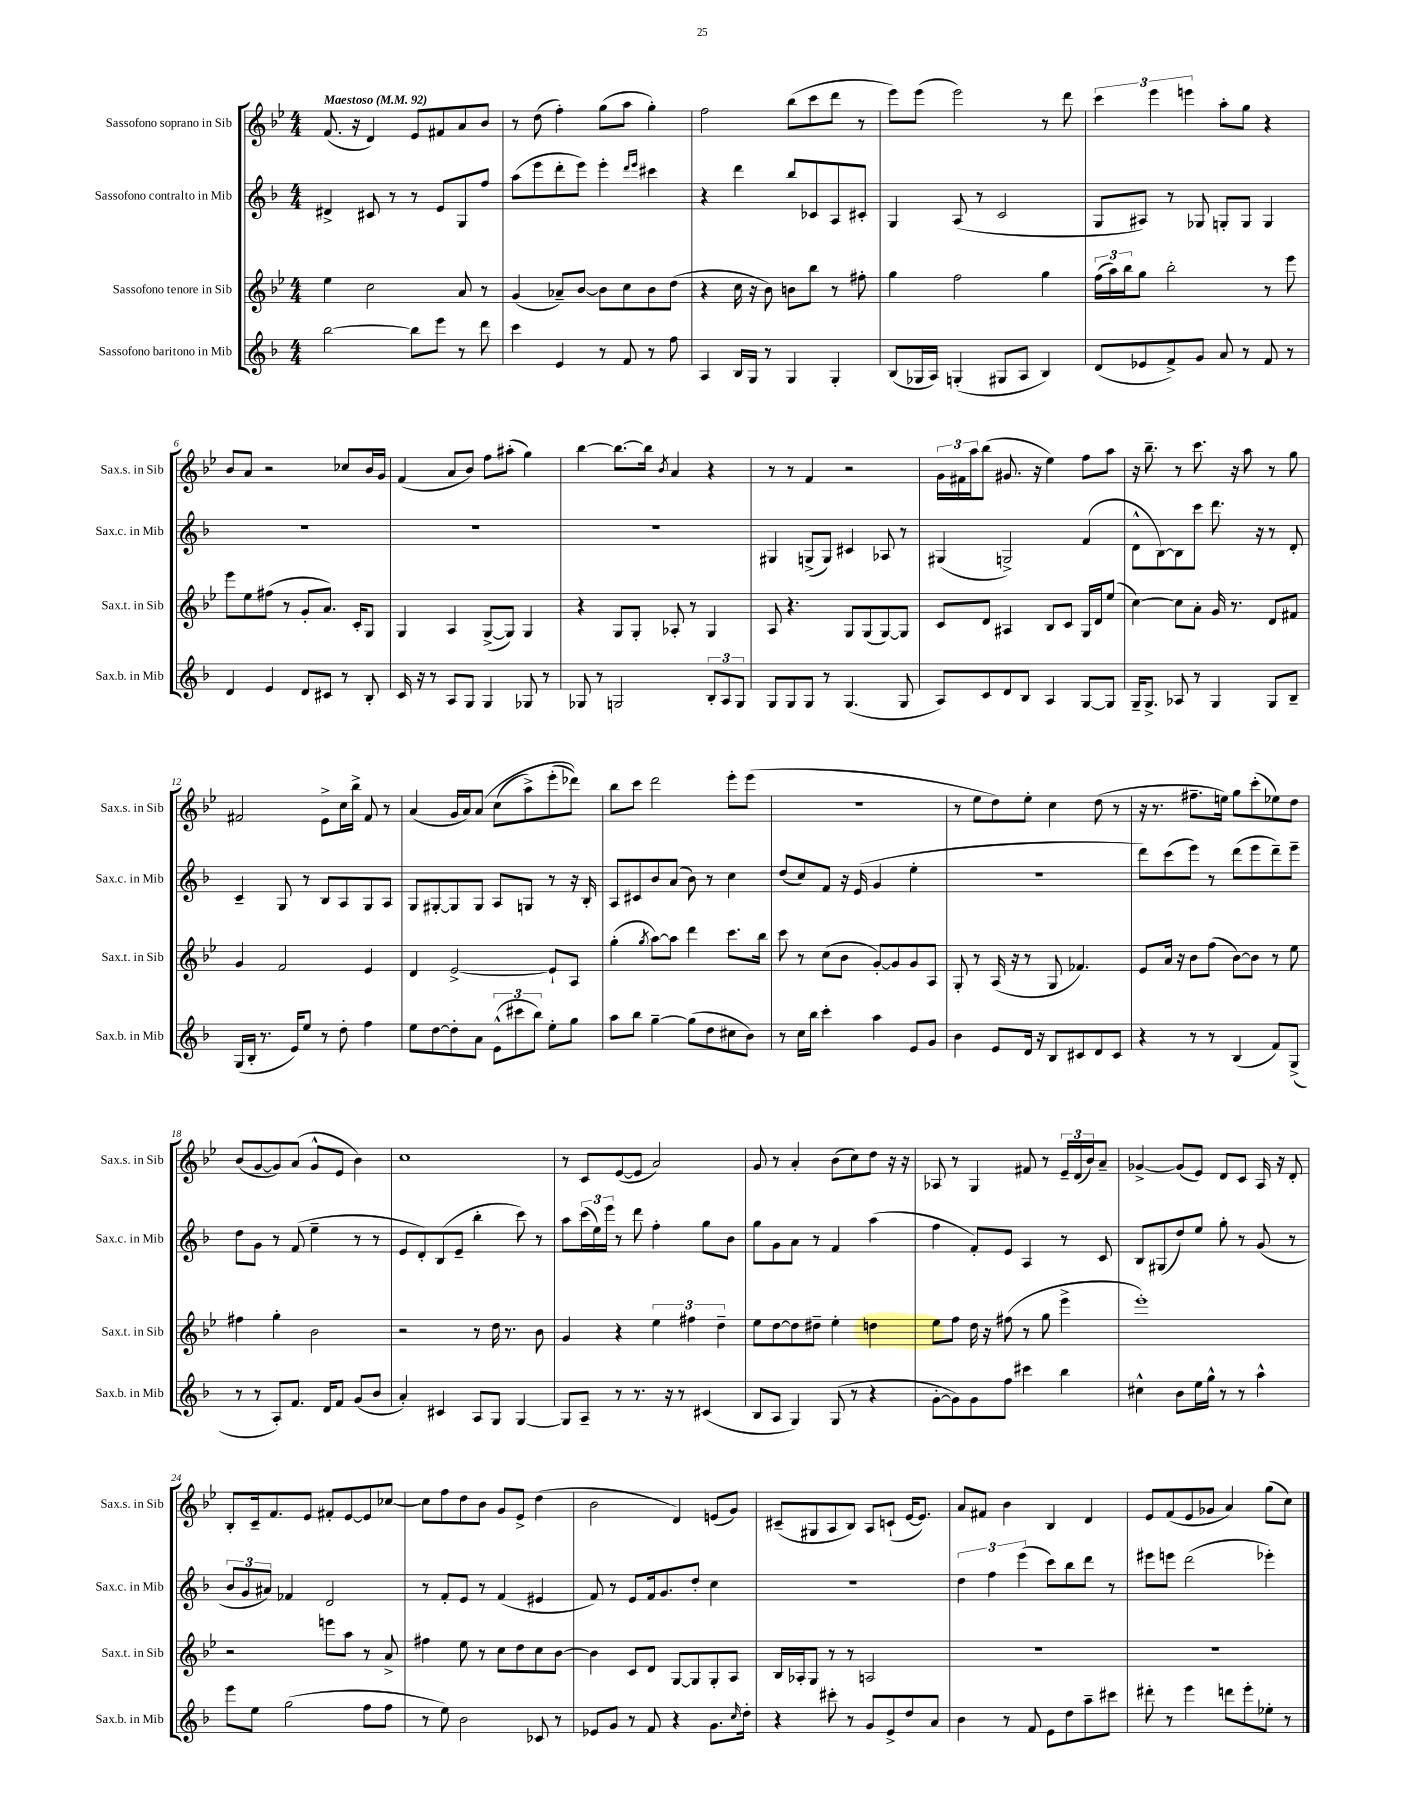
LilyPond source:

<<
\new StaffGroup <<
\new Staff = "s0" \with { instrumentName = "Sassofono soprano in Sib" shortInstrumentName = "Sax.s. in Sib" } {
    \clef treble \key bes \major \numericTimeSignature \time 4/4 \tempo "Maestoso" 4 = 92
    f'8.( r16 d'4) ees'8 fis'8 a'8 bes'8 |
    r8 d''8( f''4-.) g''8( a''8 g''4-.) |
    f''2 bes''8( c'''8 d'''8 r8 |
    ees'''8) ees'''8( ees'''2) r8 d'''8 |
    \tuplet 3/2 { c'''4 ees'''4 e'''4 } a''8-. g''8 r4 |
    bes'8 a'8 r2 ces''8 bes'16 g'16 |
    f'4( a'8 bes'8) f''8 ais''8-.( g''4) |
    bes''4~ bes''8.~ bes''16 \acciaccatura { bes'8 } a'4 r4 |
    r8 r8 f'4 r2 |
    \tuplet 3/2 { g'16 fis'16 a''16 } bes''8( gis'8. r16 ees''4) f''8 a''8 |
    r16 bes''8.-- r8 c'''8. r16 a''8 r8 g''8 |
    fis'2 ees'8-> c''16 bes''16-> fis'8 r8 |
    a'4( g'16 a'16) a'8\( c''8( a''8->) ees'''8-.( des'''8)\) |
    bes''8 c'''8 d'''2 ees'''8-. ees'''8( |
    R1 |
    r8 ees''8 d''8) ees''8-. c''4 d''8( r8 |
    r16 r8. fis''8.-- e''16) g''8 c'''8-.( ees''8) d''8 |
    bes'8( g'8~ g'8) a'8( g'8-^ ees'8 bes'4) |
    c''1 |
    r8 c'8 ees'8~( ees'8 a'2) |
    g'8 r8 a'4-. bes'8( c''8) d''8 r16 r16 |
    aes8 r8 g4 fis'8 r8 \tuplet 3/2 { ees'16-- d'16( bes'16) } a'8-- |
    ges'4~-> ges'8( ees'8) d'8 c'8 a16 r16 d'8-. |
    bes8-. c'16-- f'8. ees'8 fis'8-. ees'8~ ees'8 ces''8~ |
    ces''8 f''8 d''8 bes'8 g'8 ees'8-> d''4( |
    bes'2 d'4) e'8( g'8) |
    cis'8--( gis8 a8 bes8) a8 c'8-!( ees'16~ ees'8.) |
    a'8 fis'8 bes'4 bes4 d'4 |
    ees'8 f'8( ees'8 ges'8 a'4) g''8( c''8) \bar "|." |
}
\new Staff = "s1" \with { instrumentName = "Sassofono contralto in Mib" shortInstrumentName = "Sax.c. in Mib" } {
    \clef treble \key f \major \numericTimeSignature \time 4/4
    dis'4-> cis'8 r8 r8 e'8 g8 f''8 |
    a''8( e'''8 d'''8-. e'''8) e'''4-. \grace { d'''16 e'''16 } cis'''4 |
    r4 d'''4 bes''8 ces'8 a8 cis'8-. |
    g4 a8( r8 c'2 |
    g8 ais8) r8 ges8 g8-. g8 g4 |
    R1 |
    R1 |
    R1 |
    gis4 g8->( g8) cis'4 aes8 r8 |
    gis4( g2->) f'4( |
    d'8-^ bes8~) bes8 c'''8 d'''8. r16 r8 d'8-. |
    c'4-- g8 r8 bes8 a8 g8 a8 |
    g8 gis8~-. gis8 gis8 a8 g8 r8 r16 bes16-. |
    a8 cis'8 bes'8 a'8( bes'8) r8 c''4 |
    d''8( c''8) f'8 r16 e'16( g'4 e''4-. |
    R1 |
    d'''8) c'''8( e'''8) r8 d'''8( e'''8 d'''8--) e'''8-- |
    d''8 g'8 r8 f'8( e''4-- r8 r8 |
    e'8 d'8-.) bes8( e'8-- bes''4-. c'''8) r8 |
    a''8 \tuplet 3/2 { c'''16( e''16) e'''16 } r8 d'''8 f''4-. g''8 bes'8 |
    g''8 g'8 a'8 r8 f'4 a''4( |
    f''4 f'8-.) e'8 a4 r8 c'8 |
    bes8 gis8( d''8) e''8 g''8-. r8 g'8( r8 |
    \tuplet 3/2 { bes'8 g'8 ais'8) } fes'4 d'2 |
    r8 f'8-. e'8 r8 f'4( eis'4 |
    f'8) r8 e'8 f'16 g'8. d''8-. c''4 |
    R1 |
    \tuplet 3/2 { d''4 f''4 e'''4( } c'''8) bes''8 d'''8 r8 |
    eis'''8 e'''8 d'''2( ees'''4-.) \bar "|." |
}
\new Staff = "s2" \with { instrumentName = "Sassofono tenore in Sib" shortInstrumentName = "Sax.t. in Sib" } {
    \clef treble \key bes \major \numericTimeSignature \time 4/4
    ees''4 c''2 a'8 r8 |
    g'4( aes'8--) bes'8~ bes'8 c''8 bes'8 d''8( |
    r4 c''16 r16 bes'8) b'8 bes''8 r8 fis''8-. |
    g''4 f''2 g''4 |
    \tuplet 3/2 { f''16( a''16) bes''16 } g''8 bes''2-. r8 ees'''8 |
    ees'''8 ees''8 fis''8( r8 g'8-. a'8.) c'16-. g8 |
    g4 a4 g8~->( g8) g4 |
    r4 g8 g8-. aes8-. r8 g4 |
    a8 r4. g8 g8( g8~) g8 |
    c'8 d'8 ais4 bes8 c'8 g16 d'16 ees''8( |
    c''4~) c''8 a'8-. g'16 r8. d'8 fis'8 |
    g'4 f'2 ees'4 |
    d'4 ees'2~-> ees'8-! a8 |
    g''4-.( \acciaccatura { g''8 } a''8~) a''8 d'''4 c'''8. bes''16 |
    c'''8 r8 c''8( bes'8 g'8~-.) g'8 g'8 a8 |
    g8-. r8 a16( r16 r8 g8 fes'4.) |
    ees'8 a'16 r16 bes'8 f''8( bes'8~) bes'8 r8 ees''8 |
    fis''4 g''4-. bes'2 |
    r2 r8 d''16 r8. bes'8 |
    g'4 r4 \tuplet 3/2 { ees''4 fis''4 d''4-- } |
    ees''8 d''8~ d''8 dis''8-- ees''4-. d''4 |
    ees''8 f''8 d''16 r16 fis''8( r8 g''8 ees'''4-> |
    ees'''1-.) |
    r2 e'''8 a''8 r8 a'8-> |
    fis''4 ees''8 r8 c''8 d''8 c''8 bes'8~ |
    bes'4 c'8 d'8 g8~ g8 g8-. a8 |
    bes16 aes16-. g8 r8 r8 a2 |
    R1 |
    R1 \bar "|." |
}
\new Staff = "s3" \with { instrumentName = "Sassofono baritono in Mib" shortInstrumentName = "Sax.b. in Mib" } {
    \clef treble \key f \major \numericTimeSignature \time 4/4
    bes''2~ bes''8 e'''8 r8 d'''8 |
    c'''4 e'4 r8 f'8 r8 f''8 |
    a4 bes16 g16 r8 g4 g4-. |
    bes8( ges16 a16) g4-.( gis8 a8 bes4) |
    d'8( ees'8 f'8->) g'8 a'8 r8 f'8 r8 |
    d'4 e'4 d'8 cis'8 r8 bes8-. |
    c'16 r16 r8 a8 g8 g4 ges8 r8 |
    ges8 r8 g2 \tuplet 3/2 { bes8-. a8 g8 } |
    g8 g8 g8 r8 g4.( g8 |
    a8) c'8 d'8 bes8 a4 g8~ g8 |
    g16-- g8.-> aes8 r8 g4 g8 bes8-- |
    g16( bes16-. r8. e'16) e''8 r8 d''8-. f''4 |
    e''8 d''8~ d''8-. a'8 \tuplet 3/2 { e'8-^( cis'''8 bes''8) } e''8-. g''8 |
    a''8 bes''8 g''4~-- g''8( d''8 cis''8 bes'8) |
    r8 c''16 bes''16 c'''4-. a''4 e'8 g'8 |
    bes'4 e'8 d'16 r16 bes8 cis'8 d'8 cis'8 |
    r4 r8 r8 bes4( f'8) g8->( |
    r8 r8 a8-.) f'8. d'16 f'8 g'8( bes'8 |
    a'4-.) cis'4 a8 g8 g4~ |
    g8 a8-- r8 r8. r16 r8 cis'4( |
    bes8 a8 g4) g8( r8 r4 |
    g'8~-. g'8) g'8 f''8 cis'''4 bes''4 |
    cis''4-^ bes'8 e''16 g''16-^ r8 r8 a''4-^ |
    e'''8 e''8 g''2( f''8 f''8 |
    r8 e''8) bes'2 ces'8 r8 |
    ees'8 g'8 r8 f'8 r4 g'8. \grace { c''16 } d''16-. |
    r4 cis'''8-. r8 g'8 e'8-> d''8 a'8 |
    bes'4 r8 f'8 e'8 d''8 a''8-- cis'''8 |
    dis'''8-. r8 e'''4 d'''8 e'''8-. ees''8-. r8 \bar "|." |
}
>>
>>
